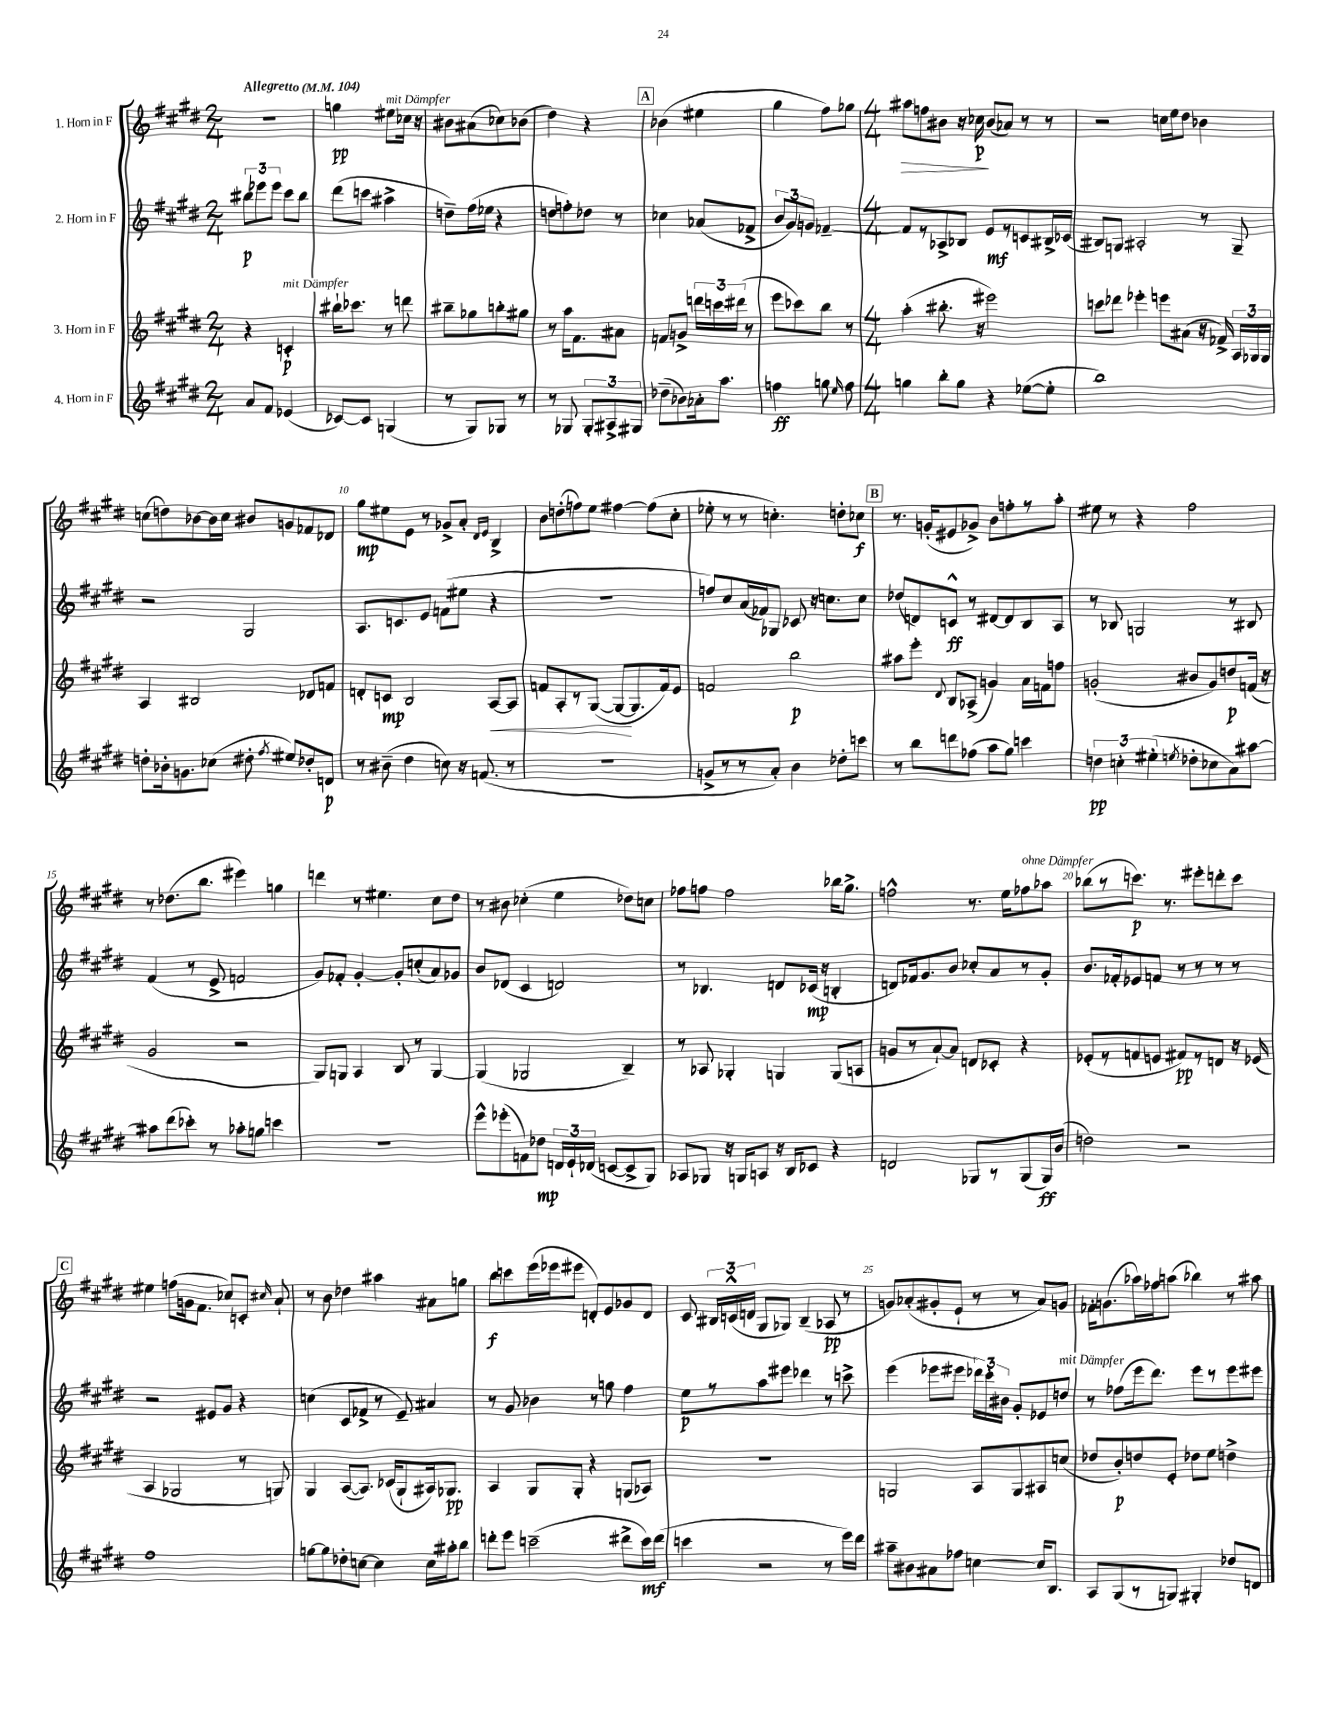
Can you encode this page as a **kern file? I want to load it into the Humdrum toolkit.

**kern	**kern	**kern	**kern
*staff4	*staff3	*staff2	*staff1
*clefG2	*clefG2	*clefG2	*clefG2
*k[f#c#g#d#]	*k[f#c#g#d#]	*k[f#c#g#d#]	*k[f#c#g#d#]
*M2/4	*M2/4	*M2/4	*M2/4
*MM104	*MM104	*MM104	*MM104
8a	4r	12bb#	2r
.	.	12eee-	.
8f#	.	.	.
.	.	12eee-	.
(4e-	4c'	8ccc#	.
.	.	8bb#	.
=	=	=	=
[8c-)	16bb#`	(8ddd#	4gg
.	8.ccc-	.	.
8c-]	.	8ccc	.
(4G	8r	4aa#^	8ee#
.	8ddd	.	16cc-
.	.	.	16r
=	=	=	=
8r	8bb#~	8dd~)	8b#
8G#)	8gg-	(16ff#	(8a#
.	.	16ee-	.
8G-	8bb'	4r	8cc-)
8r	8gg#	.	(8b-
=	=	=	=
8r	8r	8dd	4dd#)
8G-	16aa	8ff')	.
.	8.f#	.	.
12G-'	.	8dd-	4r
12A#^	.	.	.
.	8a#	8r	.
12G#	.	.	.
=	=	=	=
(8dd-~	8f	4cc-	(4b-
8b-)	8g^	.	.
16a-'	24ddd	(8a-	4ee#
.	24ccc	.	.
8.aa	.	.	.
.	(24ddd#	.	.
.	8r	8f-^	.
=	=	=	=
4ff	8eee	12b	4gg#
.	.	12g#)	.
.	8ccc-)	.	.
.	.	12g	.
8gg	8bb	[4f-~	8ff#)
16qqee	.	.	.
8ff	8r	.	8gg-
=	=	=	=
*M4/4	*M4/4	*M4/4	*M4/4
4gg	(4aa'	8f-]	8aa#
.	.	8r	8ff
8bb'	8.bb#'	8A-^	8b#
8gg	.	8B-	16r
.	16r	.	16cc-
4r	2eee#)	8e	(8b#
.	.	8r	8a-)
([8ee-	.	8c	8r
8ee-']	.	16B#^	8r
.	.	(16c-	.
=	=	=	=
1bb)	8ccc	8B#)	2r
.	8ddd-	8G	.
.	4eee-'	2A#'	.
.	8eee	.	16cc
.	.	.	16ee
.	(8a#	.	8dd#
.	16r	8r	4b-
.	16f-^)	.	.
.	24A	8G~	.
.	24G-	.	.
.	24G-	.	.
=	=	=	=
8dd'	4A	2r	(8cc
16b-'	.	.	8dd)
8.g	.	.	.
.	2B#	.	[8b-
(8cc-	.	.	16b-]
.	.	.	16cc
8dd#'	.	2G#	8b#
8qff#	.	.	.
8ee#)	.	.	8g
8dd-'	8d-	.	8f-
8d	8f	.	8d-
=	=	=	=
8r	8d'	8.A	8gg#
(8b#~	8c	.	8ee#
.	.	8.c	.
4dd#	2B	.	8e
.	.	8e	8r
8cc)	.	(8f	8g-^
16r	.	8ee#	8a'
(8.f	.	.	.
.	.	.	16qqd#
.	.	.	16qqe
.	[8A	4r	4B^
8r	8A]	.	.
=	=	=	=
1r	8f	1r	8b
.	8A'	.	(8dd'
.	8r	.	8ff)
.	([8G#	.	8ee
.	8G#_	.	[4ff#
.	8.G#]	.	.
.	.	.	(8ff#]
.	16f)	.	.
.	8e	.	8cc#'
=	=	=	=
8g^	2f	8ff)	8ee-'
8r	.	8cc#	8r
8r	.	(16a	8r
.	.	16f-)	.
8a')	.	8G-	4.cc')
4b	2bb	8c-	.
.	.	16r	.
.	.	8.cc	.
8dd-'	.	.	8dd'
8ccc	.	8cc	8cc-
=	=	=	=
8r	8aa#	(8dd-	8.r
8bb	8eee'	8d)	.
.	.	.	(16g'
.	8qqd#	.	.
8ddd	8B	8c^^	8e#
(8ff-	(8A-^	8r	8g-^)
8aa	4g)	[8d#	8b
8gg#)	.	8d#]	8ff'
4ccc	16a	8B	8r
.	16f	.	.
.	8ff	8A	8aa'
=	=	=	=
6dd	(2g'	8r	8ee#
.	.	8B-	8r
6cc'	.	.	.
.	.	2G	4r
(6ee#'	.	.	.
8qee	.	.	.
8dd-'	8b#	.	2ff#
8cc-	8g)	.	.
8a)	8dd	8r	.
[8aa#	(16f	8B#	.
.	16r	.	.
=	=	=	=
8aa#]	2g#	(4f#	8r
(8ddd#	.	.	(8.dd-
8ccc-')	.	8r	.
.	.	.	8.bb
8r	.	8e^	.
8aa-'	2r	2f	4eee#)
8gg	.	.	.
4ccc	.	.	4gg
=	=	=	=
1r	8G#)	8g#)	4ddd
.	8G	8f-'	.
.	4A	[4g#'	8r
.	.	.	4.ee#
.	8B	8g#']	.
.	8r	(8cc'	.
.	[4G	8a)	8cc#
.	.	8g-	8dd#
=	=	=	=
8eee^^	(4G]	8b	8r
(8eee-'	.	(8d-	8b#
8f)	2G-	4c#	(4cc-'
8dd-	.	.	.
24d	.	2d)	4ee
24e`	.	.	.
(24d-	.	.	.
[8c	.	.	.
8c^]	4B~)	.	8dd-)
8G#)	.	.	8cc
=	=	=	=
8A-	8r	8r	8ff-
8G-	8A-	4.B-	8ff
16r	4G-'	.	2ff
16G	.	.	.
8A	.	.	.
16r	4G	8d	.
16B	.	.	.
8c-	.	(16c-	.
.	.	16r	.
4r	(8G	4B'	16bb-
.	.	.	8.gg#^
.	8A	.	.
=	=	=	=
2d	8g	8d)	2ff^^
.	8r	16f-	.
.	.	8.g#	.
.	[8a`)	.	.
.	8a]	8b	.
8G-	8d	8cc-'	8.r
8r	8c-'	8a	.
.	.	.	16ee
(8G-	4r	8r	8ff-
16G-)	.	8g#'	8aa-
(16b	.	.	.
=	=	=	=
2dd)	(8e-'	8.b	(8bb-
.	8r	.	8r
.	.	16f-'	.
.	8f	8e-	8.ccc)
.	8e	8f	.
.	.	.	8.r
2r	8f#)	8r	.
.	8r	8r	8eee#'
.	8d	8r	8ddd'
.	16r	8r	8ccc
.	(16e-	.	.
=	=	=	=
1ff#	4A	2r	4ee#
.	2G-	.	(8ff
.	.	.	16g
.	.	.	8.f#
.	.	8e#	.
.	.	8g#	8cc-)
.	8r	4r	8c'
.	.	.	16qqcc#
.	8G)	.	8a`
=	=	=	=
[8gg	4G#	(4cc	8r
8gg]	.	.	8b
8dd-'	([8A	8c#	4dd-
[8cc	8.A])	8f-^	.
4cc]	.	8r	4aa#
.	(16c-	.	.
.	8G#`	8e~)	.
16cc	16A#)	4a#	8a#
16aa#'	8.G-	.	.
8bb	.	.	8gg
=	=	=	=
8ddd'	4A	8r	8bb
8eee	.	8g#	8ccc
(2ccc~	8G#	4b-	(16eee
.	.	.	16eee-
.	8G#'	.	8eee#
.	4r	8r	8d')
.	.	8gg	8e
8ddd#^	(8G	4ff#	8g-
16ccc)	8A-)	.	8d
(16ddd#	.	.	.
=	=	=	=
4ccc	1r	8ee	8c#
.	.	8r	24B#
.	.	.	(24c^^
.	.	.	24d
2r	.	8aa	8G#
.	.	8eee#	8G-)
.	.	4ddd-	(4B#~
8r	.	8r	8A-
16eee)	.	8ccc^	8r
16ddd#	.	.	.
=	=	=	=
8aa#~	2G	(4eee	8g)
8b#	.	.	(8a-'
8a#	.	8eee-	8g#'
8ff-	.	8eee#	8e`
[4cc	8A	24ddd-)	8r
.	.	24ccc#'	.
.	.	24b#	.
.	8G	8g#'	8r
16cc]	8A#	8e-	8a-)
8.B	.	.	.
.	(8cc	8dd	8g
=	=	=	=
8A	8dd-	8r	16f-'
.	.	.	(8.g
(8G#	8b')	(8ff-	.
8r	8dd	16eee	16aa-)
.	.	8.ddd#)	16ff-
8G)	8e'	.	(8aa
4G#'	8dd-	8eee	4bb-)
.	8ee	8r	.
8dd-	4dd^	8eee	8r
8d	.	8eee#	8aa#
==	==	==	==
*-	*-	*-	*-
